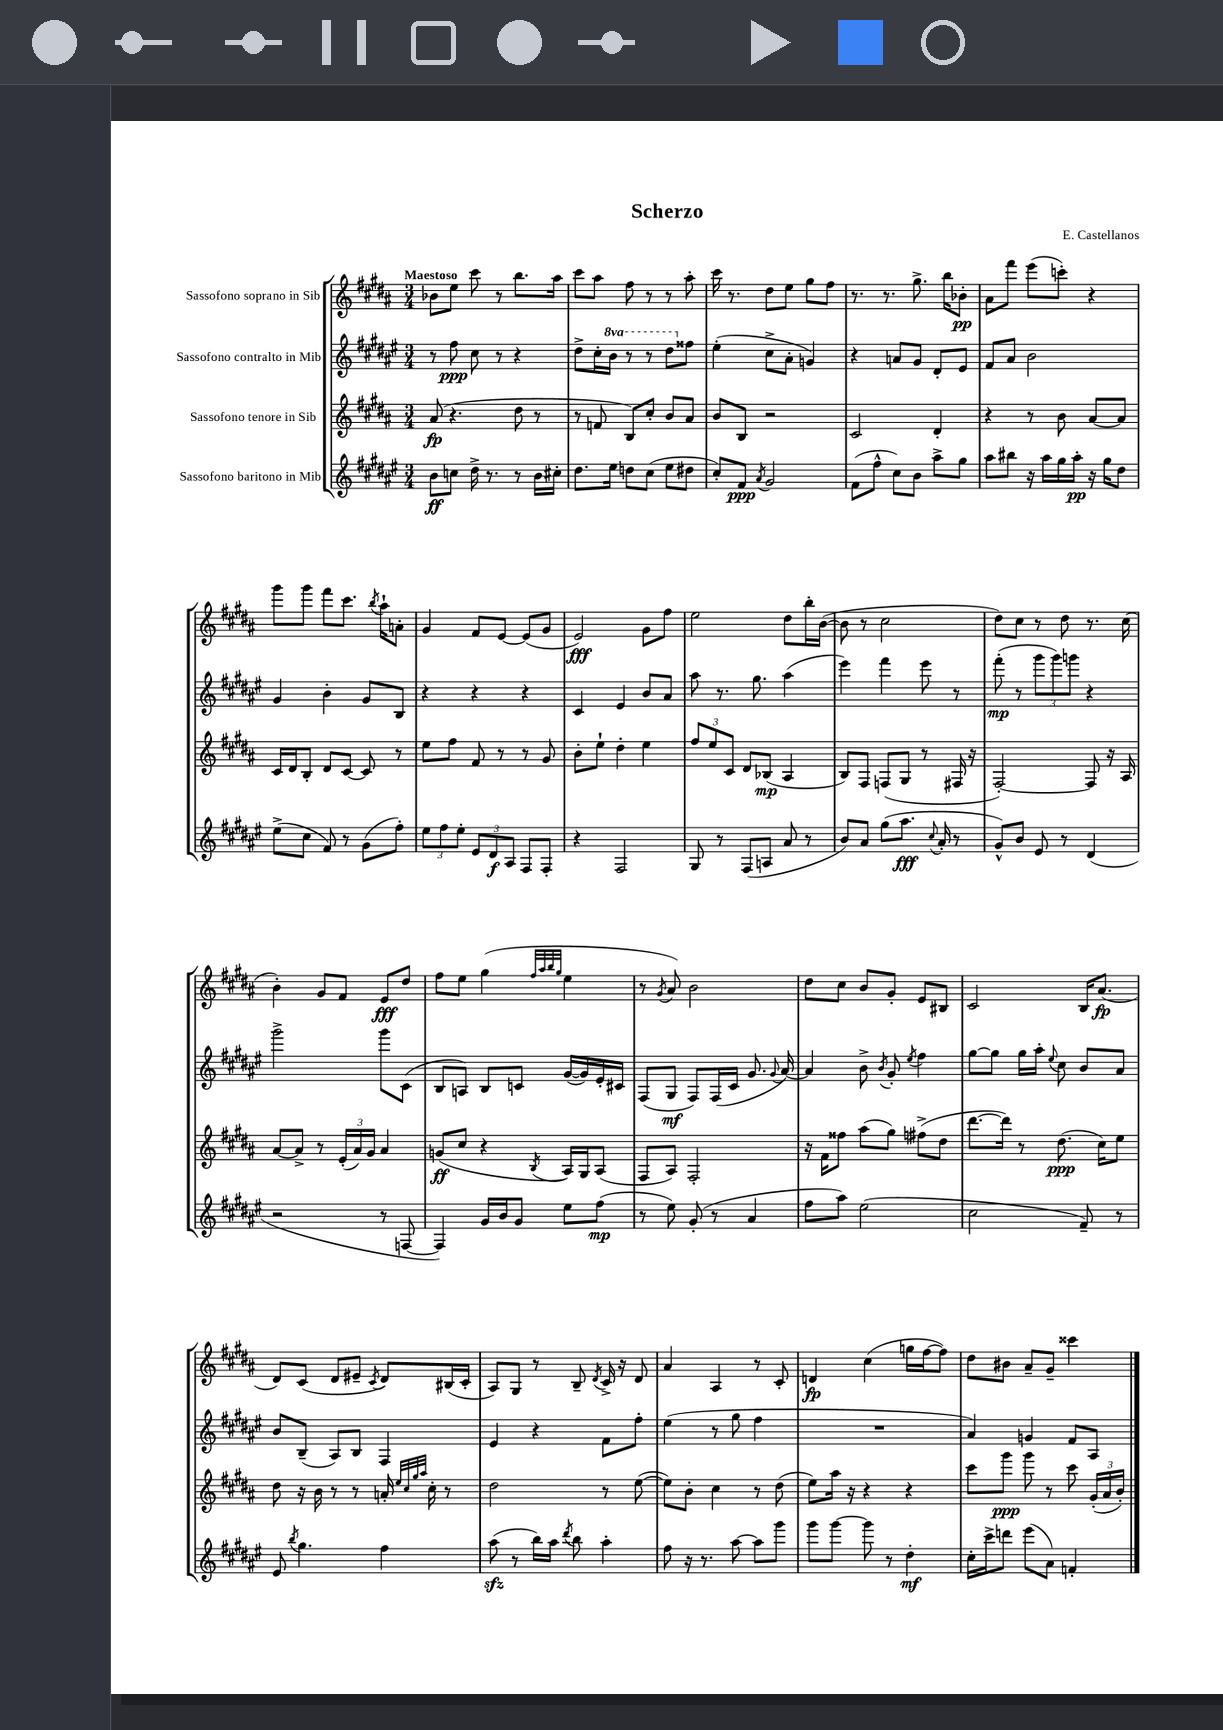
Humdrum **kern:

**kern	**dynam	**kern	**dynam	**kern	**dynam	**kern	**dynam
*part4	*part4	*part3	*part3	*part2	*part2	*part1	*part1
*staff4	*staff4	*staff3	*staff3	*staff2	*staff2	*staff1	*staff1
*I"Sassofono baritono in Mib	*	*I"Sassofono tenore in Sib	*	*I"Sassofono contralto in Mib	*	*I"Sassofono soprano in Sib	*
*clefG2	*	*clefG2	*	*clefG2	*	*clefG2	*
*k[f#c#g#d#a#e#]	*	*k[f#c#g#d#a#]	*	*k[f#c#g#d#a#e#]	*	*k[f#c#g#d#a#]	*
*M3/4	*	*M3/4	*	*M3/4	*	*M3/4	*
=1	=1	=1	=1	=1	=1	=1	=1
!	!	!	!	!	!	!LO:TX:a:B:t=Maestoso	!
8b\L	ff	(8a#/	fp	8r	.	8b-X\L	.
8ccn\J	.	4.r	.	8ff#\	ppp	8ee\J	.
16dd#^\	.	.	.	8cc#\	.	8ccc#\	.
8.r	.	.	.	.	.	.	.
.	.	.	.	8r	.	8r	.
8r	.	8dd#\	.	4r	.	8.bb\L	.
16b\LL	.	8r	.	.	.	.	.
16cc#X'\JJ	.	.	.	.	.	16aa#\Jk	.
=2	=2	=2	=2	=2	=2	=2	=2
8.dd#\L	.	8r	.	8dd#^\L	.	8ccc#\L	.
.	.	8fn/	.	16cc#'\L	.	8aa#\J	.
*	*	*	*	*8va	*	*	*
16ee#\Jk	.	.	.	16bb\JJ	.	.	.
8ddn\L	.	8B/L)	.	8r	.	8ff#\	.
(8cc#\J	.	8cc#'/J	.	8r	.	8r	.
8ee#\L	.	8b/L	.	8ddd#\L	.	8r	.
*	*	*	*	*X8va	*	*	*
8dd#X\J	.	8a#/J	.	8ff##X\J	.	8aa#'\	.
=3	=3	=3	=3	=3	=3	=3	=3
8cc#'/L)	.	8b/L	.	(4ee#'\	.	16ccc#\	.
.	.	.	.	.	.	8.r	.
8f#/J	ppp	8B/J	.	.	.	.	.
8qa#/	.	.	.	.	.	.	.
2g#/	.	2r	.	8cc#^\L	.	8dd#\L	.
.	.	.	.	8a#'\J	.	8ee\J	.
.	.	.	.	4gn/)	.	8gg#\L	.
.	.	.	.	.	.	8ff#\J	.
=4	=4	=4	=4	=4	=4	=4	=4
(8f#\L	.	2c#/	.	4r	.	8.r	.
8ff#^^\J	.	.	.	.	.	.	.
.	.	.	.	.	.	8.r	.
8cc#\L)	.	.	.	8an/L	.	.	.
8b\J	.	.	.	8g#/J	.	8.gg#^\	.
8aa#^\L	.	4d#'/	.	8d#'/L	.	.	.
.	.	.	.	.	.	16bb\KL	.
8gg#\J	.	.	.	8e#/J	.	8b-X'\J	pp
=5	=5	=5	=5	=5	=5	=5	=5
8aa#\L	.	4r	.	8f#/L	.	8a#\L	.
8bb#X\J	.	.	.	8a#/J	.	8fff#\J	.
16r	.	8r	.	2b\	.	(8eee\L	.
16aa#\LL	.	.	.	.	.	.	.
16gg#\	.	8b\	.	.	.	8cccn'\J)	.
16aa#'\JJ	pp	.	.	.	.	.	.
16r	.	[8a#/L	.	.	.	4r	.
16gg#\KL	.	.	.	.	.	.	.
8dd#\J	.	8a#/J]	.	.	.	.	.
!!LO:LB:g=z
=6	=6	=6	=6	=6	=6	=6	=6
(8ee#^\L	.	16c#/LL	.	4g#/	.	8ggg#\L	.
.	.	16d#/J	.	.	.	.	.
8cc#\J	.	8B'/J	.	.	.	8ggg#\J	.
8f#/)	.	8d#/L	.	4b'\	.	8fff#\L	.
8r	.	[8c#/J	.	.	.	8.ccc#\J	.
(8g#\L	.	8c#/]	.	8g#/L	.	.	.
.	.	.	.	.	.	8qbb/	.
.	.	.	.	.	.	16aa#`\KL	.
8ff#'\J)	.	8r	.	8B/J	.	8an'\J	.
=7	=7	=7	=7	=7	=7	=7	=7
12ee#\L	.	8ee\L	.	4r	.	4g#/	.
12ff#\	.	.	.	.	.	.	.
.	.	8ff#\J	.	.	.	.	.
12ee#'\J	.	.	.	.	.	.	.
12e#/L	.	8f#/	.	4r	.	8f#/L	.
12d#/	f	.	.	.	.	.	.
.	.	8r	.	.	.	[8e/J	.
12A#/J	.	.	.	.	.	.	.
8F#/L	.	8r	.	4r	.	(8e/L]	.
8F#'/J	.	8g#/	.	.	.	8g#/J	.
=8	=8	=8	=8	=8	=8	=8	=8
4r	.	8b'\L	.	4c#/	.	2e/)	fff
.	.	8ee`\J	.	.	.	.	.
2F#/	.	4dd#'\	.	4e#/	.	.	.
.	.	4ee\	.	8b/L	.	8g#\L	.
.	.	.	.	8a#/J	.	8ff#\J	.
=9	=9	=9	=9	=9	=9	=9	=9
8G#/	.	12ff#/L	.	8aa#\	.	2ee\	.
.	.	12ee/	.	.	.	.	.
8r	.	.	.	8.r	.	.	.
.	.	12c#/J	.	.	.	.	.
(8F#/L	.	8d#/L	.	.	.	.	.
.	.	.	.	8.gg#\	.	.	.
8An/J	.	(8B-X/J	mp	.	.	.	.
8a#/	.	4A#/	.	(4aa#\	.	8dd#\L	.
8r	.	.	.	.	.	16bb'\L	.
.	.	.	.	.	.	([16b\JJ	.
=10	=10	=10	=10	=10	=10	=10	=10
8b/L)	.	8B/L)	.	4eee#\)	.	8b\]	.
8a#/J	.	8F#/J	.	.	.	8r	.
(8gg#\L	.	(8Fn/L	.	4fff#\	.	2cc#\	.
8.aa#\J	fff	8G#/J	.	.	.	.	.
.	.	8r	.	8eee#\	.	.	.
8qqcc#/	.	.	.	.	.	.	.
16a#'/	.	.	.	.	.	.	.
8r	.	16F#X/	.	8r	.	.	.
.	.	16r	.	.	.	.	.
=11	=11	=11	=11	=11	=11	=11	=11
8g#^^/L)	.	[2F#'/)	.	(8fff#'\	mp	8dd#\L)	.
8b/J	.	.	.	8r	.	8cc#\J	.
8e#/	.	.	.	12ggg#\L	.	8r	.
.	.	.	.	12ggg#\)	.	.	.
8r	.	.	.	.	.	8dd#\	.
.	.	.	.	12gggn\J	.	.	.
(4d#/	.	8F#/]	.	4r	.	8.r	.
.	.	16r	.	.	.	.	.
.	.	16A#/	.	.	.	(16cc#\	.
!!LO:LB:g=z
=12	=12	=12	=12	=12	=12	=12	=12
2r	.	[8a#/L	.	2ggg#^\	.	4b'\)	.
.	.	8a#^/J]	.	.	.	.	.
.	.	8r	.	.	.	8g#/L	.
.	.	(24e'/LL	.	.	.	8f#/J	.
.	.	24a#/)	.	.	.	.	.
.	.	24g#/JJ	.	.	.	.	.
8r	.	4a#/	.	8ggg#\L	.	8e/L	fff
[8Fn/	.	.	.	(8c#\J	.	8dd#/J	.
=13	=13	=13	=13	=13	=13	=13	=13
4F/])	.	(8gn/L	ff	8B/L	.	8ff#\L	.
.	.	8cc#/J	.	8An/J)	.	8ee\J	.
16g#/LL	.	4r	.	8B/L	.	(4gg#\	.
16b/J	.	.	.	.	.	.	.
8g#/J	.	.	.	8cn/J	.	.	.
.	.	.	.	.	.	32qqff#/LLL	.
.	.	.	.	.	.	32qqaa#/	.
.	.	.	.	.	.	32qqbb/	.
.	.	8qB/	.	.	.	32qqgg#/JJJ	.
8ee#\L	.	16A#/LL)	.	([16g#/LL	.	4ee\	.
.	.	16G#/J	.	16g#/])	.	.	.
(8ff#\J	mp	(8A#/J	.	16e#'/	.	.	.
.	.	.	.	16c#X/JJ	.	.	.
=14	=14	=14	=14	=14	=14	=14	=14
8r	.	8F#/L	.	(8F#/L	.	8r	.
.	.	.	.	.	.	8qg#/	.
8ee#\)	.	8A#/J)	.	8G#/J	mf	8a#/)	.
(8g#'/	.	2F#'/	.	8F#/L)	.	2b\	.
8r	.	.	.	(16F#/L	.	.	.
.	.	.	.	16c#/JJ	.	.	.
4a#/	.	.	.	8.g#/	.	.	.
.	.	.	.	8qqg#/	.	.	.
.	.	.	.	[16a#/)	.	.	.
=15	=15	=15	=15	=15	=15	=15	=15
8ff#\L	.	16r	.	4a#/]	.	8dd#\L	.
.	.	16f#\KL	.	.	.	.	.
8aa#\J)	.	8ff##X\J	.	.	.	8cc#\J	.
(2ee#\	.	(8aa#\L	.	8b^\	.	8b/L	.
.	.	.	.	8qb/	.	.	.
.	.	8gg#\J)	.	8g#'/	.	8g#'/J	.
.	.	.	.	8qee#/	.	.	.
.	.	(8ff#X^\L	.	4ff#\	.	8e/L	.
.	.	8dd#\J	.	.	.	8B#X/J	.
=16	=16	=16	=16	=16	=16	=16	=16
2cc#\	.	[8.ddd#\L	.	[8gg#\L	.	2c#/	.
.	.	.	.	8gg#\J]	.	.	.
.	.	16ddd#\Jk])	.	.	.	.	.
.	.	8r	.	16gg#\LL	.	.	.
.	.	.	.	16aa#'\JJ	.	.	.
.	.	.	.	8qqee#/	.	.	.
.	.	(8.dd#\	ppp	8cc#\	.	.	.
8f#~/)	.	.	.	8b/L	.	16B/KL	.
.	.	16cc#\KL)	.	.	.	(8.a#/J	fp
8r	.	8ee\J	.	8a#/J	.	.	.
!!LO:LB:g=z
=17	=17	=17	=17	=17	=17	=17	=17
8e#/	.	8dd#\	.	8b/L	.	8d#/L)	.
8qbb/	.	.	.	.	.	.	.
4.gg#\	.	16r	.	(8B~/J	.	(8c#/J	.
.	.	16b\	.	.	.	.	.
.	.	8r	.	8A#/L)	.	8d#/L	.
.	.	8r	.	8B/J	.	8e#X~/J	.
.	.	.	.	.	.	8qc#/	.
4ff#\	.	16an'/	.	4F#/	.	8d#/L)	.
.	.	32qqee/LLL	.	.	.	.	.
.	.	32qqcc#/	.	.	.	.	.
.	.	32qqgg#/	.	.	.	.	.
.	.	32qqaa#/JJJ	.	.	.	.	.
.	.	16cc#'\	.	.	.	.	.
.	.	8r	.	.	.	(16B#X/L	.
.	.	.	.	.	.	16c#'/JJ	.
=18	=18	=18	=18	=18	=18	=18	=18
(8aa#zz\	.	2dd#\	.	4e#/	.	8A#/L)	.
8r	.	.	.	.	.	8G#/J	.
16bb\LL)	.	.	.	4r	.	8r	.
16aa#\JJ	.	.	.	.	.	.	.
8qddd#/	.	.	.	.	.	.	.
8bb\	.	.	.	.	.	8B~/	.
.	.	.	.	.	.	8qd#/	.
4aa#'\	.	8r	.	8f#\L	.	16c#^/	.
.	.	.	.	.	.	16r	.
.	.	([8ee\	.	8ff#'\J	.	8d#/	.
=19	=19	=19	=19	=19	=19	=19	=19
8ff#\	.	8ee\L])	.	(4ee#\	.	4a#/	.
16r	.	8b'\J	.	.	.	.	.
8.r	.	.	.	.	.	.	.
.	.	4cc#\	.	8r	.	4A#/	.
[8aa#\	.	.	.	8gg#\	.	.	.
8aa#\L]	.	8r	.	4ff#\	.	8r	.
8ggg#\J	.	(8dd#\	.	.	.	8c#'/	.
=20	=20	=20	=20	=20	=20	=20	=20
8ggg#\L	.	8ee\L)	.	2.r	.	4dn/	fp
[8ggg#\J	.	16aa#\Jk	.	.	.	.	.
.	.	16r	.	.	.	.	.
8ggg#\]	.	4r	.	.	.	(4cc#\	.
8r	.	.	.	.	.	.	.
4dd#'\	mf	4r	.	.	.	16ggn\LL	.
.	.	.	.	.	.	[16ff#\J	.
.	.	.	.	.	.	8ff#\J])	.
=21	=21	=21	=21	=21	=21	=21	=21
16cc#'\LL	.	8ccc#\L	.	4a#/)	.	8dd#\L	.
16ccc#^\J	.	.	.	.	.	.	.
8dddn\J	.	8ggg#\J	ppp	.	.	8b#X\J	.
(8eee#\L	.	8ggg#\	.	4gn/	.	8a#~/L	.
8a#\J)	.	8r	.	.	.	8g#~/J	.
4fn'/	.	8ccc#\	.	8f#/L	.	4ccc##X\	.
.	.	(24g#'/LL	.	8A#/J	.	.	.
.	.	24a#/	.	.	.	.	.
.	.	24b'/JJ)	.	.	.	.	.
==	==	==	==	==	==	==	==
*-	*-	*-	*-	*-	*-	*-	*-
